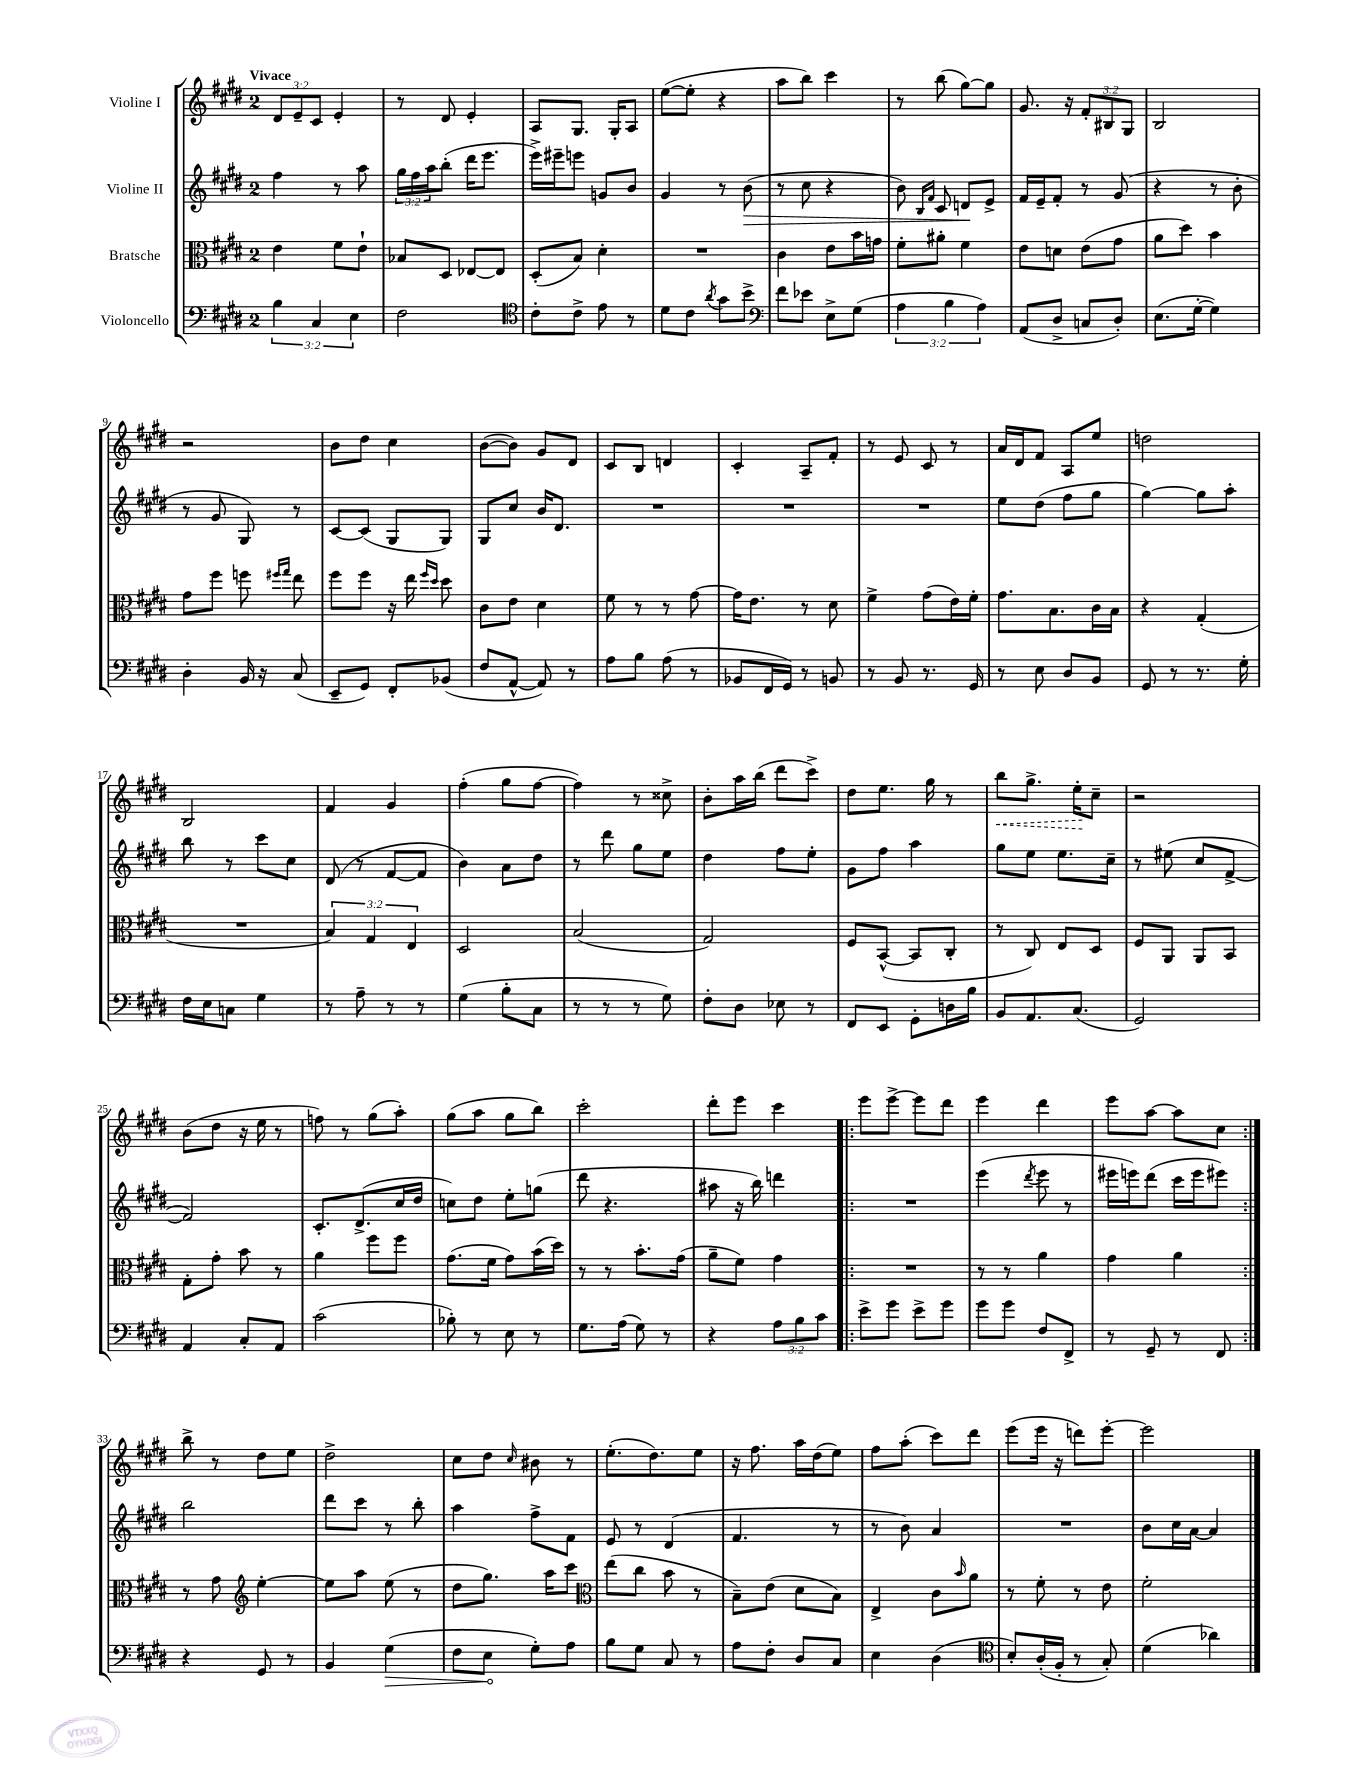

**kern	**dynam	**kern	**kern	**dynam	**kern	**dynam
*part4	*part4	*part3	*part2	*part2	*part1	*part1
*staff4	*staff4	*staff3	*staff2	*staff2	*staff1	*staff1
*I"Violoncello	*	*I"Bratsche	*I"Violine II	*	*I"Violine I	*
*clefF4	*	*clefC3	*clefG2	*	*clefG2	*
*k[f#c#g#d#]	*	*k[f#c#g#d#]	*k[f#c#g#d#]	*	*k[f#c#g#d#]	*
*M2/4	*	*M2/4	*M2/4	*	*M2/4	*
=1	=1	=1	=1	=1	=1	=1
!	!	!	!	!	!LO:TX:a:B:t=Vivace	!
6B\	.	4e\	4ff#\	.	12d#/L	.
.	.	.	.	.	12e~/	.
6C#/	.	.	.	.	12c#/J	.
.	.	8f#\L	8r	.	4e'/	.
6E\	.	.	.	.	.	.
.	.	8e`\J	8aa\	.	.	.
=2	=2	=2	=2	=2	=2	=2
2F#\	.	8B-X/L	24gg#\LL	.	8r	.
.	.	.	24ff#\	.	.	.
.	.	.	24aa\J	.	.	.
.	.	8D#/J	(8bb'\J	.	8d#/	.
.	.	[8E-X/L	16ddd#\KL	.	4e'/	.
.	.	.	8.eee\J	.	.	.
.	.	8E-/J]	.	.	.	.
=3	=3	=3	=3	=3	=3	=3
*clefC4	*	*	*	*	*	*
8c#'\L	.	(8D#'/L	16eee^\LL)	.	8A/L	.
.	.	.	16eee#X~\J	.	.	.
8c#^\J	.	8B/J)	8eeen\J	.	8.G#/J	.
8e\	.	4d#'\	8gn/L	.	.	.
.	.	.	.	.	16G#'/KL	.
8r	.	.	8b/J	.	8A/J	.
=4	=4	=4	=4	=4	=4	=4
8d#\L	.	2r	4g#/	.	([8ee\L	.
8c#\J	.	.	.	.	8ee'\J]	.
8qa/	.	.	.	.	.	.
8g#\L	.	.	8r	.	4r	.
!	!	!	!	!LO:HP:b	!	!
8b^\J	.	.	(8b\	>	.	.
=5	=5	=5	=5	=5	=5	=5
*clefF4	*	*	*	*	*	*
8f#\L	.	4c#\	8r	.	8aa\L	.
8e-X\J	.	.	8cc#\	.	8bb\J)	.
8E^\L	.	8e\L	4r	.	4ccc#\	.
(8G#\J	.	16b\L	.	.	.	.
.	.	16gn\JJ	.	.	.	.
=6	=6	=6	=6	=6	=6	=6
6A\	.	8f#'\L	8b\)	.	8r	.
.	.	.	16qqB/LL	.	.	.
.	.	.	16qqf#/JJ	.	.	.
.	.	8a#X'\J	8c#/	.	(8bb\	.
6B\	.	.	.	.	.	.
.	.	4f#\	8dn/L	.	[8gg#\L)	.
6A\)	.	.	.	.	.	.
.	.	.	8e^/J	]	8gg#\J]	.
=7	=7	=7	=7	=7	=7	=7
(8AA/L	.	8e\L	16f#/LL	.	8.g#/	.
.	.	.	16e~/J	.	.	.
8D#^/J	.	8dn\J	8f#'/J	.	.	.
.	.	.	.	.	16r	.
8Cn/L	.	(8e\L	8r	.	12f#'/L	.
.	.	.	.	.	12B#X/	.
8D#'/J)	.	8g#\J	(8g#/	.	.	.
.	.	.	.	.	12G#/J	.
=8	=8	=8	=8	=8	=8	=8
(8.E\L	.	8a\L	4r	.	2B/	.
.	.	8dd#\J)	.	.	.	.
[16G#'\Jk	.	.	.	.	.	.
4G#\])	.	4b\	8r	.	.	.
.	.	.	8b'\	.	.	.
!!LO:LB:g=z
=9	=9	=9	=9	=9	=9	=9
4D#'\	.	8g#\L	8r	.	2r	.
.	.	8ff#\J	8g#/	.	.	.
16BB/	.	8ffn\	8G#/)	.	.	.
16r	.	.	.	.	.	.
.	.	16qqff#X/LL	.	.	.	.
.	.	16qqgg#/JJ	.	.	.	.
(8C#/	.	8ee\	8r	.	.	.
=10	=10	=10	=10	=10	=10	=10
8EE~/L	.	8ff#\L	[8c#/L	.	8b\L	.
8GG#/J)	.	8ff#\J	(8c#/J]	.	8dd#\J	.
8FF#'/L	.	16r	8G#/L	.	4cc#\	.
.	.	16ee\	.	.	.	.
.	.	16qqff#/LL	.	.	.	.
.	.	16qqdd#/JJ	.	.	.	.
(8BB-X/J	.	8dd#\	8G#/J)	.	.	.
=11	=11	=11	=11	=11	=11	=11
8F#/L	.	8c#\L	8G#/L	.	([8b\L	.
[8AA^^/J	.	8e\J	8cc#/J	.	8b\J])	.
8AA/])	.	4d#\	16b/KL	.	8g#/L	.
.	.	.	8.d#/J	.	.	.
8r	.	.	.	.	8d#/J	.
=12	=12	=12	=12	=12	=12	=12
8A\L	.	8f#\	2r	.	8c#/L	.
8B\J	.	8r	.	.	8B/J	.
(8A\	.	8r	.	.	4dn/	.
8r	.	[8g#\	.	.	.	.
=13	=13	=13	=13	=13	=13	=13
8BB-X/L	.	16g#\KL]	2r	.	4c#'/	.
.	.	8.e\J	.	.	.	.
16FF#/L	.	.	.	.	.	.
16GG#/JJ)	.	.	.	.	.	.
8r	.	8r	.	.	8A~/L	.
8BBn/	.	8d#\	.	.	8f#'/J	.
=14	=14	=14	=14	=14	=14	=14
8r	.	4f#^\	2r	.	8r	.
8BB/	.	.	.	.	8e/	.
8.r	.	(8g#\L	.	.	8c#/	.
.	.	16e\L)	.	.	8r	.
16GG#/	.	16f#'\JJ	.	.	.	.
=15	=15	=15	=15	=15	=15	=15
8r	.	8.g#\L	8ee\L	.	16a/LL	.
.	.	.	.	.	16d#/J	.
8E\	.	.	(8dd#\J	.	8f#/J	.
.	.	8.B\	.	.	.	.
8D#/L	.	.	8ff#\L	.	8A/L	.
8BB/J	.	16c#\L	8gg#\J	.	8ee/J	.
.	.	16B\JJ	.	.	.	.
=16	=16	=16	=16	=16	=16	=16
8GG#/	.	4r	[4gg#\)	.	2ddn\	.
8r	.	.	.	.	.	.
8.r	.	(4G#'/	8gg#\L]	.	.	.
.	.	.	8aa'\J	.	.	.
16G#'\	.	.	.	.	.	.
!!LO:LB:g=z
=17	=17	=17	=17	=17	=17	=17
16F#\LL	.	2r	8bb\	.	2B/	.
16E\J	.	.	.	.	.	.
8Cn\J	.	.	8r	.	.	.
4G#\	.	.	8ccc#\L	.	.	.
.	.	.	8cc#\J	.	.	.
=18	=18	=18	=18	=18	=18	=18
8r	.	6B/)	(8d#/	.	4f#/	.
8A~\	.	.	8r	.	.	.
.	.	6G#/	.	.	.	.
8r	.	.	[8f#/L	.	4g#/	.
.	.	6E/	.	.	.	.
8r	.	.	8f#/J]	.	.	.
=19	=19	=19	=19	=19	=19	=19
(4G#\	.	2D#/	4b\)	.	(4ff#'\	.
8B'\L	.	.	8a\L	.	8gg#\L	.
8C#\J	.	.	8dd#\J	.	[8ff#\J	.
=20	=20	=20	=20	=20	=20	=20
8r	.	(2B/	8r	.	4ff#\])	.
8r	.	.	8ddd#\	.	.	.
8r	.	.	8gg#\L	.	8r	.
8G#\)	.	.	8ee\J	.	8cc##X^\	.
=21	=21	=21	=21	=21	=21	=21
8F#'\L	.	2G#/)	4dd#\	.	8b'\L	.
8D#\J	.	.	.	.	16aa\L	.
.	.	.	.	.	(16bb\JJ	.
8E-X\	.	.	8ff#\L	.	8ddd#\L	.
8r	.	.	8ee'\J	.	8ccc#^\J)	.
=22	=22	=22	=22	=22	=22	=22
8FF#/L	.	8F#/L	8g#\L	.	8dd#\L	.
8EE/J	.	([8BB^^/J	8ff#\J	.	8.ee\J	.
8GG#'\L	.	8BB/L]	4aa\	.	.	.
.	.	.	.	.	16gg#\	.
16Dn\L	.	8C#'/J	.	.	8r	.
16B\JJ	.	.	.	.	.	.
=23	=23	=23	=23	=23	=23	=23
!	!	!	!	!	!	!LO:HP:b
8BB/L	.	8r	8gg#\L	.	8bb\L	<
8.AA/	.	8C#/)	8ee\J	.	8.gg#^\J	.
.	.	8E/L	8.ee\L	.	.	.
(8.C#/J	.	.	.	.	16ee'\KL	.
.	.	8D#/J	.	.	8cc#~\J	[
.	.	.	16cc#~\Jk	.	.	.
=24	=24	=24	=24	=24	=24	=24
2GG#/)	.	8F#/L	8r	.	2r	.
.	.	8AA/J	(8ee#X\	.	.	.
.	.	8AA/L	8cc#/L	.	.	.
.	.	8BB/J	[8f#^/J	.	.	.
!!LO:LB:g=z
=25	=25	=25	=25	=25	=25	=25
4AA/	.	8G#'\L	2f#/])	.	(8b\L	.
.	.	8g#'\J	.	.	8dd#\J	.
8C#'/L	.	8b\	.	.	16r	.
.	.	.	.	.	16ee\	.
8AA/J	.	8r	.	.	8r	.
=26	=26	=26	=26	=26	=26	=26
(2c#\	.	4a\	8.c#'/L	.	8ffn\)	.
.	.	.	.	.	8r	.
.	.	.	(8.d#^/	.	.	.
.	.	8ff#\L	.	.	(8gg#\L	.
.	.	8ff#\J	16cc#/L	.	8aa'\J)	.
.	.	.	16dd#/JJ	.	.	.
=27	=27	=27	=27	=27	=27	=27
8B-X'\)	.	(8.g#\L	8ccn\L)	.	(8gg#\L	.
8r	.	.	8dd#\J	.	8aa\J	.
.	.	16f#\Jk	.	.	.	.
8E\	.	8g#\L)	8ee'\L	.	8gg#\L	.
8r	.	(16b\L	(8ggn\J	.	8bb\J)	.
.	.	16dd#\JJ)	.	.	.	.
=28	=28	=28	=28	=28	=28	=28
8.G#\L	.	8r	8ddd#\	.	2ccc#'\	.
.	.	8r	4.r	.	.	.
(16A\Jk	.	.	.	.	.	.
8G#\)	.	8.b'\L	.	.	.	.
8r	.	.	.	.	.	.
.	.	(16g#\Jk	.	.	.	.
=29	=29	=29	=29	=29	=29	=29
4r	.	8a~\L	8aa#X\	.	8ddd#'\L	.
.	.	8f#\J)	16r	.	8eee\J	.
.	.	.	16bb\)	.	.	.
12A\L	.	4g#\	4dddn\	.	4ccc#\	.
12B\	.	.	.	.	.	.
12c#\J	.	.	.	.	.	.
=30!|:	=30!|:	=30!|:	=30!|:	=30!|:	=30!|:	=30!|:
8e^\L	.	2r	2r	.	8eee\L	.
8g#\J	.	.	.	.	[8eee^\J	.
8e^\L	.	.	.	.	8eee\L]	.
8g#\J	.	.	.	.	8ddd#\J	.
=31	=31	=31	=31	=31	=31	=31
8g#\L	.	8r	(4eee\	.	4eee\	.
8g#\J	.	8r	.	.	.	.
.	.	.	8qddd#/	.	.	.
8F#/L	.	4a\	8eee\	.	4ddd#\	.
8FF#^/J	.	.	8r	.	.	.
=32	=32	=32	=32	=32	=32	=32
8r	.	4g#\	16eee#X\LL	.	8eee\L	.
.	.	.	16eeen\J)	.	.	.
8GG#~/	.	.	(8ddd#\J	.	[8aa\J	.
8r	.	4a\	16ccc#\LL	.	8aa\L]	.
.	.	.	16eee\J	.	.	.
8FF#/	.	.	8eee#X\J)	.	8cc#\J	.
!!LO:LB:g=z
=33:|!	=33:|!	=33:|!	=33:|!	=33:|!	=33:|!	=33:|!
4r	.	8r	2bb\	.	8bb^\	.
.	.	8g#\	.	.	8r	.
*	*	*clefG2	*	*	*	*
8GG#/	.	[4ee'\	.	.	8dd#\L	.
8r	.	.	.	.	8ee\J	.
=34	=34	=34	=34	=34	=34	=34
4BB/	.	8ee\L]	8ddd#\L	.	2dd#^\	.
.	.	8aa\J	8ccc#\J	.	.	.
!	!LO:HP:b	!	!	!	!	!
(4G#\	>	(8ee\	8r	.	.	.
.	.	8r	8bb'\	.	.	.
=35	=35	=35	=35	=35	=35	=35
8F#\L	.	8dd#\L	4aa\	.	8cc#\L	.
8E\J	.	8.gg#\J)	.	.	8dd#\J	.
.	.	.	.	.	16qqcc#/	.
8G#'\L)	]	.	8ff#^\L	.	8b#X\	.
.	.	16aa\KL	.	.	.	.
8A\J	.	8ccc#\J	8f#\J	.	8r	.
=36	=36	=36	=36	=36	=36	=36
*	*	*clefC3	*	*	*	*
8B\L	.	(8ee\L	8e/	.	(8.ee'\L	.
8G#\J	.	8cc#\J	8r	.	.	.
.	.	.	.	.	8.dd#\)	.
8C#/	.	8b\	(4d#/	.	.	.
8r	.	8r	.	.	8ee\J	.
=37	=37	=37	=37	=37	=37	=37
8A\L	.	8B~\L)	4.f#/	.	16r	.
.	.	.	.	.	8.ff#\	.
8F#'\J	.	(8e\J	.	.	.	.
8D#/L	.	8d#\L	.	.	16aa\LL	.
.	.	.	.	.	(16dd#\J	.
8C#/J	.	8B\J)	8r	.	8ee\J)	.
=38	=38	=38	=38	=38	=38	=38
4E\	.	4E^/	8r	.	8ff#\L	.
.	.	.	8b\)	.	(8aa'\J	.
(4D#\	.	8c#\L	4a/	.	8ccc#\L)	.
.	.	16qqb/	.	.	.	.
.	.	8a\J	.	.	8ddd#\J	.
=39	=39	=39	=39	=39	=39	=39
*clefC4	*	*	*	*	*	*
8B'/L)	.	8r	2r	.	(8eee\L	.
(16A'/L	.	8f#'\	.	.	16eee\Jk	.
16F#'/JJ	.	.	.	.	16r	.
8r	.	8r	.	.	8dddn\L)	.
8G#'/)	.	8e\	.	.	[8eee'\J	.
=40	=40	=40	=40	=40	=40	=40
(4d#\	.	2f#'\	8b\L	.	2eee\]	.
.	.	.	16cc#\L	.	.	.
.	.	.	[16a\JJ	.	.	.
4a-X\)	.	.	4a/]	.	.	.
==	==	==	==	==	==	==
*-	*-	*-	*-	*-	*-	*-
